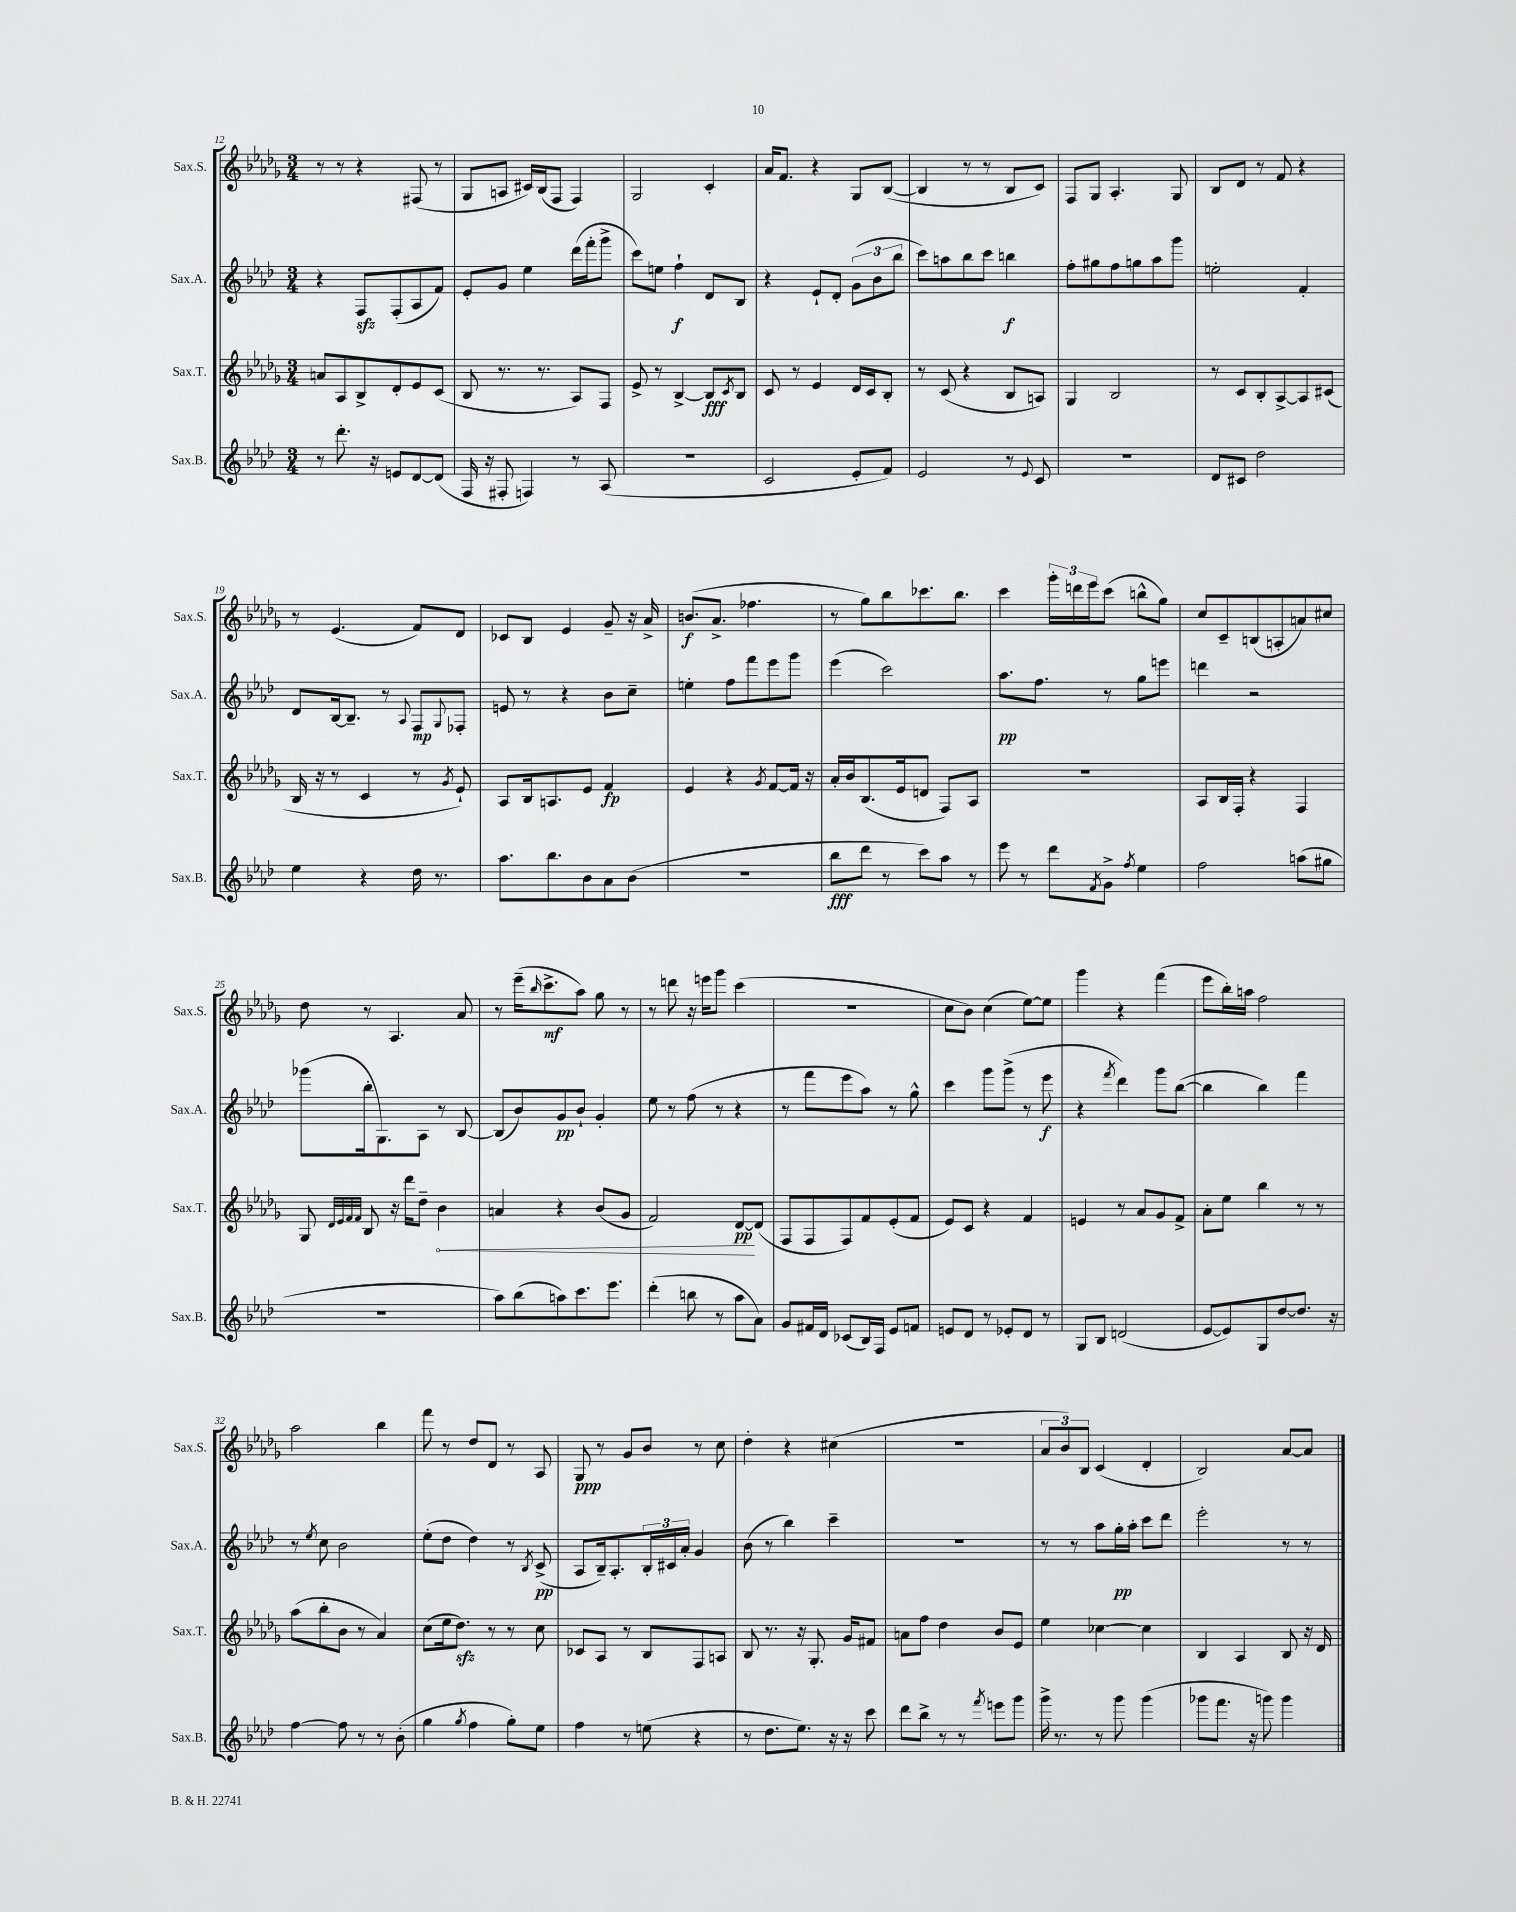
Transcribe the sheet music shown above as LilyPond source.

<<
\new StaffGroup <<
\new Staff = "s0" \with { instrumentName = "Sax.S." shortInstrumentName = "Sax.S." } {
    \clef treble \key des \major \numericTimeSignature \time 3/4
    r8 r8 r4 fis8( r8 |
    ges8 a8 cis'16) bes16( f8 f4) |
    ges2 c'4-. |
    aes'16 f'8. r4 ges8 bes8~( |
    bes4 r8 r8 bes8 c'8) |
    f8 ges8 aes4.-. ges8 |
    bes8 des'8 r8 f'8 r4 |
    r8 ees'4.( f'8) des'8 |
    ces'8 bes8 ees'4 ges'8-- r16 aes'16-> |
    b'8.\f( aes'8.-> fes''4. |
    r8 ges''8) bes''8 ces'''8. bes''8. |
    c'''4 \tuplet 3/2 { ges'''16-. d'''16 ees'''16 } c'''8( b''8-^ ges''8) |
    c''8 c'8-- b8( a8-. a'8) cis''8 |
    des''8 r8 aes4. aes'8 |
    r8 ees'''16--( \grace { bes''16 } c'''8.->\mf aes''8) ges''8 r8 |
    r8 d'''8 r16 e'''16 ges'''8 c'''4( |
    R2. |
    c''8 bes'8) c''4( ees''8~) ees''8 |
    ges'''4 r4 f'''4( |
    ees'''8 bes''16-.) a''16 f''2 |
    aes''2 bes''4 |
    f'''8 r8 des''8 des'8 r8 aes8 |
    ges8\ppp r8 ges'8 bes'8 r8 c''8 |
    des''4-. r4 cis''4( |
    R2. |
    \tuplet 3/2 { aes'8 bes'8) bes8 } c'4( des'4-. |
    bes2) aes'8~ aes'8 \bar "|." |
}
\new Staff = "s1" \with { instrumentName = "Sax.A." shortInstrumentName = "Sax.A." } {
    \clef treble \key aes \major \numericTimeSignature \time 3/4
    r4 f8\sfz f8-.( aes8 f'8) |
    ees'8-. g'8 ees''4 des'''16( f'''16-. g'''8-> |
    c'''8) e''8 f''4-!\f des'8 bes8 |
    r4 ees'8-! des'8-. \tuplet 3/2 { g'8( bes'8 bes''8 } |
    c'''8) a''8 bes''8 c'''8 b''4\f |
    f''8-. gis''8 f''8 g''8 aes''8 g'''8 |
    e''2-. f'4-. |
    des'8 bes16~ bes8.-- r8 \appoggiatura { aes8 } f8\mp \appoggiatura { g8 } fes8-. |
    e'8 r8 r4 bes'8 c''8-- |
    e''4-. f''8 f'''8 ees'''8 g'''8 |
    ees'''4( c'''2) |
    aes''8.\pp f''8. r8 g''8 e'''8 |
    d'''4 r2 |
    ges'''8( bes''16-. g8.) aes8 r8 bes8~ |
    bes8( bes'8) g'8\pp bes'8-! g'4-. |
    ees''8 r8 f''8( r8 r4 |
    r8 f'''8 ees'''8 aes''8) r8 g''8-^ |
    c'''4 g'''8 g'''8->( r8 ees'''8\f |
    r4 \acciaccatura { f'''8 } des'''4) g'''8 bes''8~( |
    bes''4 bes''4) f'''4 |
    r8 \acciaccatura { ees''8 } c''8 bes'2 |
    ees''8-.( des''8 des''4) r8 \acciaccatura { bes8 } c'8->\pp( |
    aes8 bes16--) aes8.-. \tuplet 3/2 { bes16-. cis'16 aes'16-. } g'4 |
    bes'8( r8 bes''4) c'''4-- |
    R2. |
    r8 r8 aes''8 g''16-.\pp aes''16-. c'''8 des'''8 |
    ees'''2-. r8 r8 \bar "|." |
}
\new Staff = "s2" \with { instrumentName = "Sax.T." shortInstrumentName = "Sax.T." } {
    \clef treble \key des \major \numericTimeSignature \time 3/4
    a'8 aes8 bes8-> des'8-. ees'8 c'8( |
    bes8 r8. r8. aes8) f8 |
    ees'8-> r8 bes4~-> bes8\fff \acciaccatura { c'8 } bes8 |
    c'8 r8 ees'4 des'16 c'16 bes8-. |
    r8 c'8( r4 bes8 a8) |
    ges4 bes2 |
    r8 c'8 bes8-. aes8~-> aes8 cis'8( |
    bes16 r16 r8 c'4 r8 \acciaccatura { ges'8 } ees'8-!) |
    aes8 bes16 a8. ees'8 f'4\fp |
    ees'4 r4 \acciaccatura { ges'8 } f'8~ f'16 r16 |
    aes'16-. bes'16 bes8.( ees'16 d'8 f8) aes8 |
    R2. |
    aes8 bes16 f16-. r4 f4 |
    ges8 \grace { des'32 ees'32 f'32 f'32 } bes8 r16 des'''16 des''8-- \once \override Hairpin.circled-tip = ##t bes'4\< |
    a'4 r4 bes'8( ges'8 |
    f'2) des'8~\pp\! des'8( |
    f8 f8 f8) f'8 ees'8-.( f'8 |
    ees'8) c'8 r4 f'4 |
    e'4 r8 aes'8 ges'8 f'8-> |
    aes'8-. ees''8 bes''4 r8 r8 |
    aes''8( bes''8-. bes'8 r8 aes'4) |
    c''8( ees''16 des''8.\sfz) r8 r8 c''8 |
    ces'8 aes8 r8 bes8 f8 a8 |
    bes8 r8. r16 ges8.-. ges'16 fis'8 |
    a'8 f''8 des''4 bes'8 ees'8 |
    ees''4 ces''4~ ces''4 |
    bes4 aes4 bes8 r16 des'16 \bar "|." |
}
\new Staff = "s3" \with { instrumentName = "Sax.B." shortInstrumentName = "Sax.B." } {
    \clef treble \key aes \major \numericTimeSignature \time 3/4
    r8 des'''8.-. r16 e'8 des'8~ des'8( |
    f16 r16 fis8-. f4) r8 aes8( |
    R2. |
    c'2 ees'8-. f'8) |
    ees'2 r8 \appoggiatura { ees'8 } c'8 |
    R2. |
    des'8 cis'8 des''2 |
    ees''4 r4 des''16 r8. |
    aes''8. bes''8. bes'8 aes'8 bes'8( |
    R2. |
    bes''8\fff des'''8 r8 c'''8) aes''8 r8 |
    ees'''8 r8 des'''8 \acciaccatura { f'8 } g'8-> \acciaccatura { f''8 } ees''4 |
    f''2 a''8( gis''8 |
    R2. |
    aes''8) bes''8( a''8) c'''8. ees'''8. |
    des'''4-.( b''8 r8 aes''8 aes'8) |
    g'8 fis'16 des'16 ces'8( bes16) f16 ees'8 f'8 |
    e'8 des'8 r8 ees'8-. des'8 r8 |
    g8 bes8 d'2( |
    ees'8~ ees'8) g8 des''8~ des''8. r16 |
    f''4~ f''8 r8 r8 bes'8-.( |
    g''4 \acciaccatura { g''8 } f''4 g''8-.) ees''8 |
    f''4 r8 e''8( r4 |
    r8 des''8. ees''8.) r16 r16 c'''8 |
    des'''8 bes''8-> r8 r8 \acciaccatura { f'''8 } e'''8 g'''8 |
    g'''16-> r8. r8 g'''8 g'''4( |
    ges'''8 f'''8. r16 g'''8) g'''4 \bar "|." |
}
>>
>>
\layout { \context { \Score currentBarNumber = #12 } }
